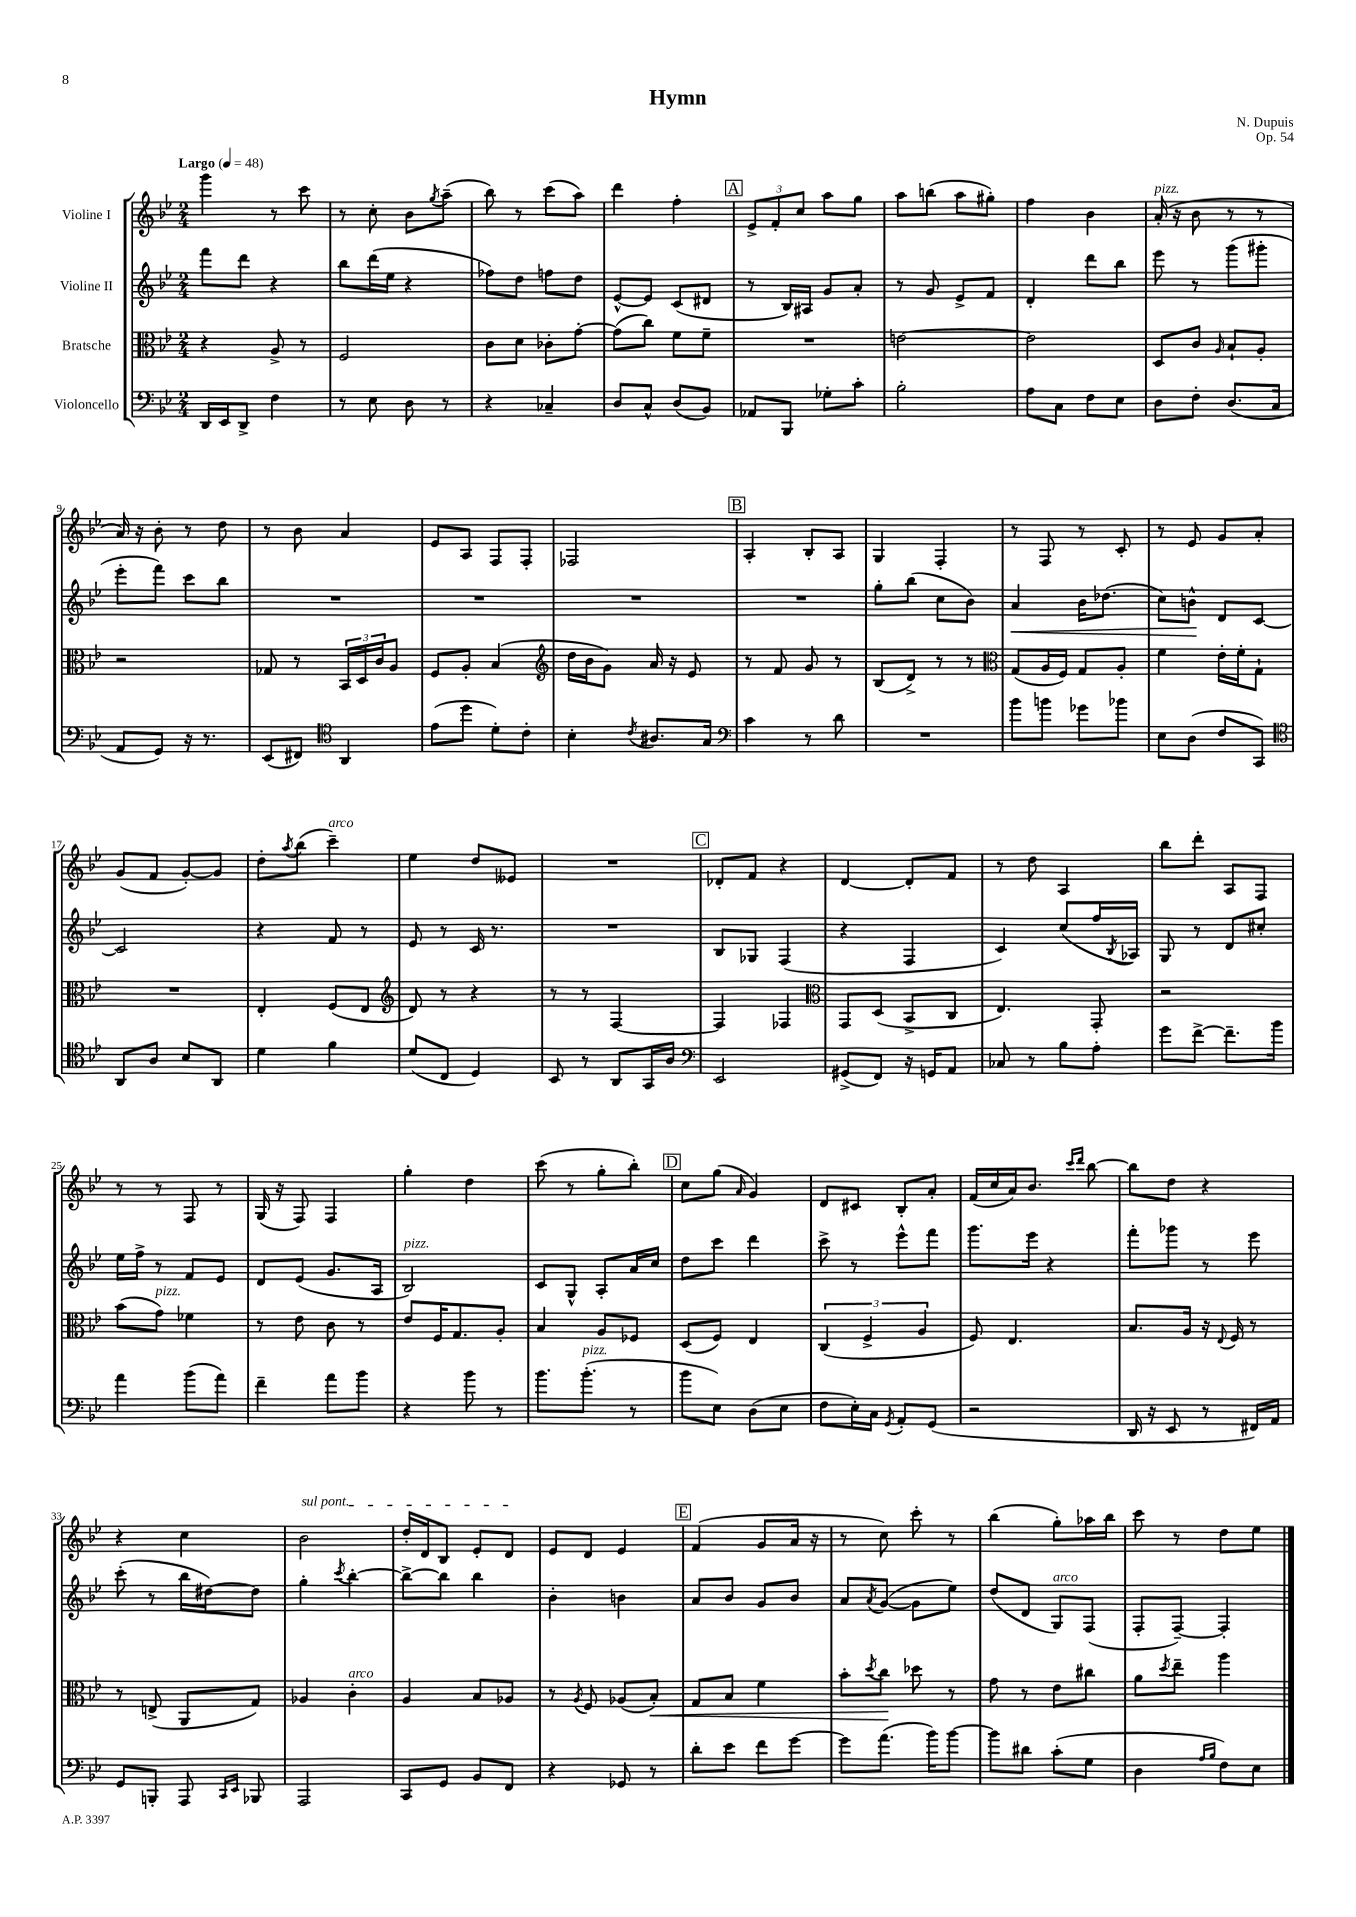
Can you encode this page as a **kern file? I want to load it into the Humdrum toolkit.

**kern	**kern	**kern	**kern
*staff4	*staff3	*staff2	*staff1
*clefF4	*clefC3	*clefG2	*clefG2
*k[b-e-]	*k[b-e-]	*k[b-e-]	*k[b-e-]
*M2/4	*M2/4	*M2/4	*M2/4
*MM48	*MM48	*MM48	*MM48
16DD	4r	8fff	4ggg
16EE-	.	.	.
8DD^	.	8ddd	.
4F	8A^	4r	8r
.	8r	.	8ccc
=	=	=	=
8r	2F	8bb-	8r
8E-	.	(16ddd	8cc'
.	.	16ee-	.
8D	.	4r	8b-
.	.	.	8qgg
8r	.	.	(8aa~
=	=	=	=
4r	8c	8ff-)	8bb-)
.	8d	8dd	8r
4C-~	8c-'	8ff	(8ccc
.	[8g'	8dd	8aa)
=	=	=	=
8D	(8g]	[8e-^^	4ddd
8C^^	8cc)	8e-]	.
(8D	8f	(8c	4ff'
8BB-)	8f~	8d#	.
=	=	=	=
8AA-	2r	8r	12e-^
.	.	.	12f'
8BBB-	.	16B-)	.
.	.	.	12cc
.	.	16A#	.
8G-'	.	8g	8aa
8c'	.	8a'	8gg
=	=	=	=
2B-'	[2e	8r	8aa
.	.	8g	(8bb
.	.	8e-^	8aa
.	.	8f	8gg#')
=	=	=	=
8A	2e]	4d'	4ff
8C	.	.	.
8F	.	8ddd	4b-
8E-	.	8bb-	.
=	=	=	=
8D	8D	8eee-	(16a'
.	.	.	16r
8F'	8c	8r	8b-
.	16qqA	.	.
(8.D	8B-`	(8ggg	8r
.	8A'	8ggg#'	8r
16C	.	.	.
=	=	=	=
8AA	2r	8eee-'	16a)
.	.	.	16r
8GG)	.	8fff)	8b-'
16r	.	8ccc	8r
8.r	.	.	.
.	.	8bb-	8dd
=	=	=	=
(8EE-	8G-	2r	8r
8FF#)	8r	.	8b-
*clefC4	*	*	*
4AA	24BB-	.	4a
.	24D	.	.
.	24c	.	.
.	8A	.	.
=	=	=	=
(8e-	8F	2r	8e-
8dd	8A'	.	8A
8d')	(4B-	.	8F
8c'	.	.	8F'
=	=	=	=
*	*clefG2	*	*
4B-'	16dd	2r	2F-
.	16b-	.	.
.	8g)	.	.
8qc	.	.	.
8.A#	16a	.	.
.	16r	.	.
.	8e-	.	.
16G	.	.	.
=	=	=	=
*clefF4	*	*	*
4c	8r	2r	4A'
.	8f	.	.
8r	8g	.	8B-'
8d	8r	.	8A
=	=	=	=
2r	(8B-	8gg'	4G
.	8d^)	(8bb-	.
.	8r	8cc	4F'
.	8r	8b-)	.
=	=	=	=
*	*clefC3	*	*
8b-	(8G	4a	8r
8b	16A	.	8F
.	16F)	.	.
8g-	8G	16b-	8r
.	.	(8.dd-	.
8b-	8A'	.	8c'
=	=	=	=
8E-	4f	8cc)	8r
(8D	.	8b^^	8e-
8F	16e-'	8d	8g
.	16f'	.	.
8CC)	8G`	[8c	8a'
=	=	=	=
*clefC4	*	*	*
8AA	2r	2c]	(8g
8A	.	.	8f
8B-	.	.	[8g')
8AA	.	.	8g]
=	=	=	=
4d	4E-'	4r	8dd'
.	.	.	8qaa
.	.	.	(8bb-
4f	(8F	8f	4ccc~)
.	8E-	8r	.
=	=	=	=
*	*clefG2	*	*
(8d	8d)	8e-	4ee-
8C	8r	8r	.
4D)	4r	16c	8dd
.	.	8.r	.
.	.	.	8e--
=	=	=	=
8BB-	8r	2r	2r
8r	8r	.	.
8AA	[4F	.	.
16GG	.	.	.
16A	.	.	.
=	=	=	=
*clefF4	*	*	*
2EE-	4F]	8B-	8d-'
.	.	8G-	8f
.	4F-	(4F	4r
=	=	=	=
*	*clefC3	*	*
(8GG#^	8GG	4r	[4d
8FF)	(8D	.	.
16r	8BB-^	4F	8d']
16GG	.	.	.
8AA	8C	.	8f
=	=	=	=
8C-	4.E-)	4c)	8r
8r	.	.	8dd
8B-	.	(8cc	4A
8A'	8GG'	16ff	.
.	.	8qB-	.
.	.	16A-)	.
=	=	=	=
8g	2r	8G	8bb-
[8f^	.	8r	8ddd'
8.f~]	.	8d	8A
.	.	8cc#'	8F
16b-	.	.	.
=	=	=	=
4a	(8b-	16ee-	8r
.	.	16ff^	.
.	8g)	8r	8r
(8b-	4f-	8f	8F
8a)	.	8e-	8r
=	=	=	=
4f~	8r	8d	(16G
.	.	.	16r
.	8e-	(8e-	8F)
8a	8c	8.g	4F
8b-	8r	.	.
.	.	16A	.
=	=	=	=
4r	8e-	2B-)	4gg'
.	16F	.	.
.	8.G	.	.
8b-	.	.	4dd
8r	8A'	.	.
=	=	=	=
8.b-	4B-	8c	(8ccc
.	.	8G^^	8r
(8.b-'	.	.	.
.	8A	8A'	8gg'
8r	8F-	16a	8bb-')
.	.	16cc	.
=	=	=	=
8b-	(8D	8dd	8cc
8E-)	8F)	8ccc	(8gg
.	.	.	16qqa
(8D	4E-	4ddd	4g)
8E-	.	.	.
=	=	=	=
8F	(6C	8ccc^	8d
16E-')	.	8r	8c#
.	6F^	.	.
16C	.	.	.
8qGG	.	.	.
8AA'	.	8eee-^^	8B-'
.	6A	.	.
(8GG	.	8fff	8a'
=	=	=	=
2r	8F)	8.ggg	(16f
.	.	.	16cc
.	4.E-	.	16a)
.	.	16eee-	8.b-
.	.	4r	.
.	.	.	16qqccc
.	.	.	16qqddd
.	.	.	[8bb-
=	=	=	=
16DD	8.B-	8fff'	8bb-]
16r	.	.	.
8EE-	.	8ggg-	8dd
.	16A	.	.
8r	16r	8r	4r
.	8qqE-	.	.
.	16F	.	.
16FF#)	8r	8eee-	.
16AA	.	.	.
=	=	=	=
8GG	8r	(8ccc'	4r
8BBB'	(8E^	8r	.
8AAA	8AA	16bb-	4cc
.	.	[16dd#)	.
16qqCC	.	.	.
16qqEE-	.	.	.
8BBB-	8G)	8dd#]	.
=	=	=	=
2AAA	4A-	4gg'	2b-
.	.	8qccc	.
.	4c'	[4bb-'	.
=	=	=	=
8CC	4A	8bb-^_	16dd'
.	.	.	16d
8GG	.	8bb-]	8B-
8BB-	8B-	4bb-	8e-'
8FF	8A-	.	8d
=	=	=	=
4r	8r	4b-'	8e-
.	8qA	.	.
.	8F	.	8d
8GG-	(8A-	4b	4e-
8r	8B-')	.	.
=	=	=	=
8d'	8G	8a	(4f
8e-	8B-	8b-	.
8f	4f	8g	8g
[8g	.	8b-	16a
.	.	.	16r
=	=	=	=
8g]	8b-'	8a	8r
.	8qdd	8qa	.
(8.a	8cc	([8g	8cc)
.	8dd-	8g]	8ccc'
16b-)	.	.	.
[8b-	8r	8ee-)	8r
=	=	=	=
8b-]	8g	(8dd	(4bb-
8d#	8r	8d	.
(8c'	8e-	8G)	8gg')
8G	8cc#	(8F	16aa-
.	.	.	16bb-
=	=	=	=
4D	8a	8F'	8ccc
.	8qdd	.	.
.	8ee-~	[8F~)	8r
16qqA	.	.	.
16qqB-	.	.	.
8F)	4aa	4F']	8dd
8E-	.	.	8ee-
==	==	==	==
*-	*-	*-	*-
